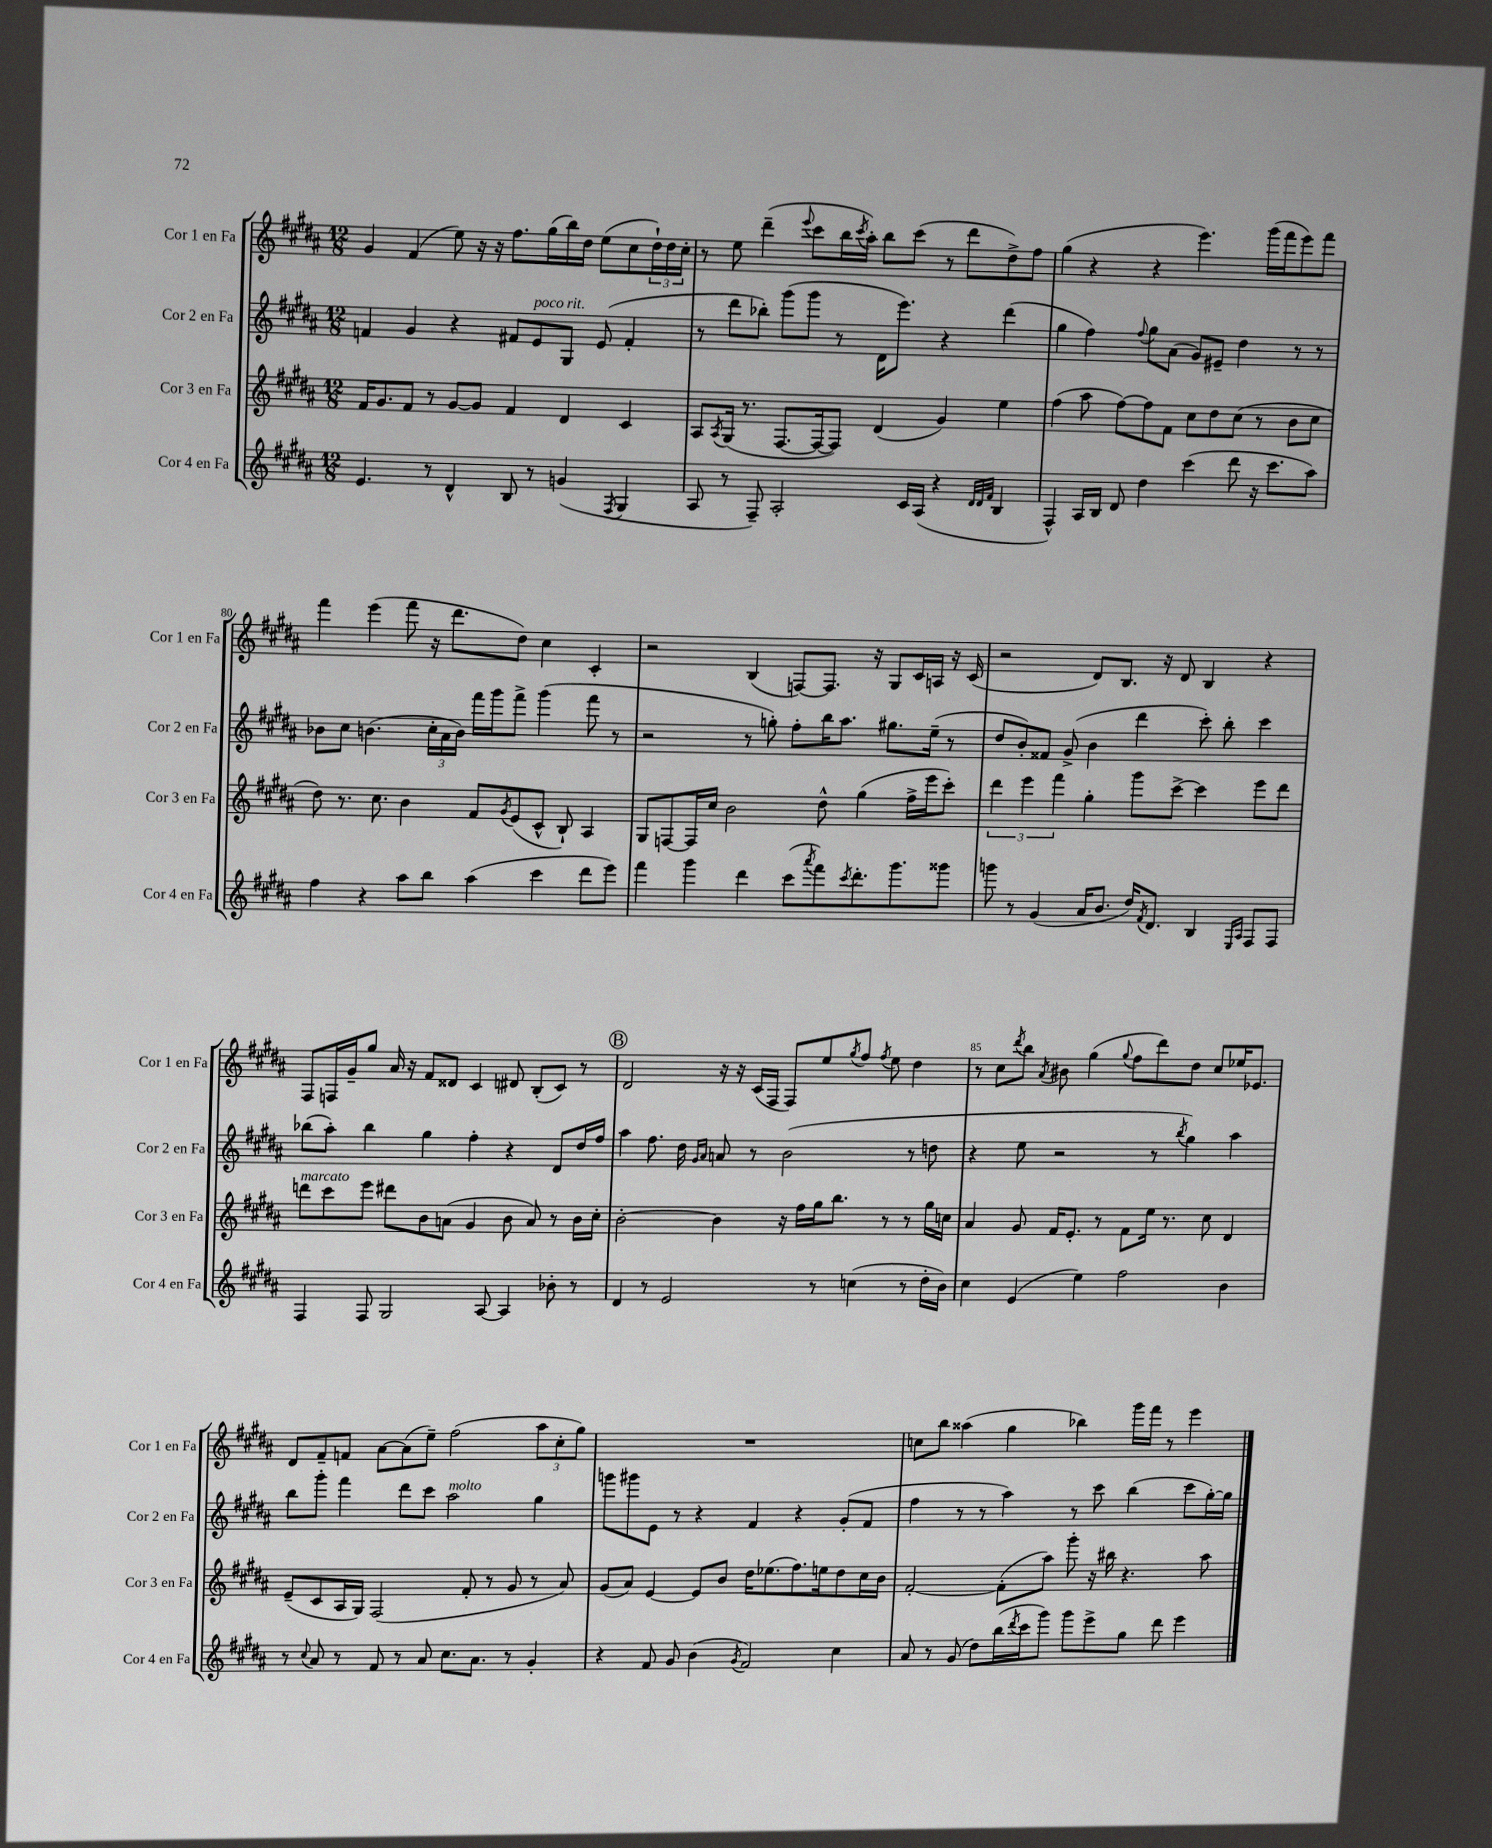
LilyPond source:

<<
\new StaffGroup <<
\new Staff = "s0" \with { instrumentName = "Cor 1 en Fa" shortInstrumentName = "Cor 1 en Fa" } {
    \clef treble \key b \major \numericTimeSignature \time 12/8
    gis'4 fis'4( e''8) r16 r16 fis''8. gis''16( b''16) dis''16 e''8( cis''8 \tuplet 3/2 { dis''16-!) dis''16 cis''16-. } |
    r8 e''8 dis'''4--( \appoggiatura { e'''8 } cis'''8 b''16 \acciaccatura { cis'''8 } ais''16-.) b''8 cis'''8( r8 dis'''8 dis''8->) fis''8 |
    gis''4( r4 r4 e'''4.) gis'''16( fis'''16 e'''8) fis'''8 |
    fis'''4 e'''4( fis'''8 r16 dis'''8. dis''8) cis''4 cis'4-. |
    r2 b4( f8~) f8. r16 gis8 cis'16 a16 r16 cis'16( |
    r2 dis'8) b8. r16 dis'8 b4 r4 |
    fis8 f16 gis'16-- gis''8 ais'16 r16 fis'8 disis'8 cis'4 dis'8 b8-.( cis'8) r8 |
    \mark \markup { \circle "B" } dis'2 r16 r16 cis'16( fis16 fis8) e''8 \acciaccatura { gis''8 } fis''8 \acciaccatura { fis''8 } e''8 dis''4 |
    r8 cis''8 \acciaccatura { dis'''8 } b''8 \acciaccatura { ais'8 } bis'8 gis''4( \appoggiatura { gis''8 } fis''8 dis'''8) dis''8 cis''8 ees''16 ees'8. |
    dis'8 fis'8-- f'8 ais'8~ ais'8( e''8--) fis''2( \tuplet 3/2 { ais''8 cis''8-. gis''8) } |
    R1. |
    c''8 b''8 aisis''4( gis''4 bes''4) gis'''16 fis'''16 r8 e'''4 \bar "|." |
}
\new Staff = "s1" \with { instrumentName = "Cor 2 en Fa" shortInstrumentName = "Cor 2 en Fa" } {
    \clef treble \key b \major \numericTimeSignature \time 12/8
    f'4 gis'4 r4 fis'8 e'8^\markup { \italic "poco rit." } gis8 e'8( fis'4-. |
    r8 dis'''8 bes''8-.) gis'''8( gis'''8 r8 dis'16 e'''8.) r4 dis'''4( |
    gis''4 fis''4) \appoggiatura { fis''8 } gis''8 ais'8( gis'8) eis'8-- dis''4 r8 r8 |
    bes'8 cis''8 b'4.( \tuplet 3/2 { cis''16-. ais'16 b'16) } fis'''16 gis'''16 fis'''8-> gis'''4( fis'''8 r8 |
    r2 r8 g''8-.) fis''8-. b''16 ais''8. gis''8. e''16--( r8 |
    dis''8 b'8-.) fisis'8 gis'8->( b'4 dis'''4 cis'''8-.) b''8-. cis'''4 |
    bes''8( ais''8-.) bes''4 gis''4 fis''4-. r4 dis'8 dis''16 fis''16 |
    \mark \markup { \circle "B" } ais''4 fis''8. dis''16 \grace { gis'16 ais'16 } a'8 r8 b'2( r8 d''8 |
    r4 e''8 r2 r8 \acciaccatura { b''8 } gis''4) ais''4 |
    b''8 gis'''8-. fis'''4 dis'''8 cis'''8 ais''2^\markup { \italic "molto" } gis''4 |
    g'''8 gis'''8 e'8 r8 r4 fis'4 r4 gis'8-.( fis'8 |
    fis''4 r8 r8 ais''4) r8 cis'''8 b''4( cis'''8 gis''16~-.) gis''16 \bar "|." |
}
\new Staff = "s2" \with { instrumentName = "Cor 3 en Fa" shortInstrumentName = "Cor 3 en Fa" } {
    \clef treble \key b \major \numericTimeSignature \time 12/8
    fis'16 gis'8. fis'8 r8 gis'8~ gis'8 fis'4 dis'4 cis'4 |
    ais8 \acciaccatura { ais8 } gis16( r8. fis8.~ fis16~ fis8) dis'4( gis'4) e''4 |
    fis''4( ais''8 fis''8~) fis''8 fis'8 cis''8 dis''8 cis''8( r8 b'8 cis''8 |
    dis''8) r8. cis''8. b'4 fis'8 \acciaccatura { gis'8 } e'8( cis'8-^ b8-!) ais4 |
    gis8 f8~ f16 cis''16 b'2 dis''8-^ gis''4( fis''16-> e'''16 cis'''8-.) |
    \tuplet 3/2 { dis'''4 e'''4 fis'''4 } gis''4-. gis'''8 cis'''8~-> cis'''4 e'''8 dis'''8 |
    d'''8^\markup { \italic "marcato" } cis'''8 e'''8 dis'''8 b'8 a'8( gis'4 b'8 a'8) r8 b'16 cis''16-. |
    \mark \markup { \circle "B" } b'2~-. b'4 r16 fis''16 gis''16 b''8. r8 r8 gis''16 c''16 |
    ais'4 gis'8 fis'16 e'8.-. r8 fis'8 e''16 r8. cis''8 dis'4 |
    e'8--( cis'8 ais16 gis16) fis2( fis'8-. r8 gis'8 r8 ais'8) |
    gis'8( ais'8) e'4~ e'8 b'8 dis''16 ees''8.( fis''8.) e''16 dis''8 cis''16 b'16 |
    fis'2~-. fis'8-.( ais''8) gis'''8-. r16 bis''16 r4. ais''8 \bar "|." |
}
\new Staff = "s3" \with { instrumentName = "Cor 4 en Fa" shortInstrumentName = "Cor 4 en Fa" } {
    \clef treble \key b \major \numericTimeSignature \time 12/8
    e'4. r8 dis'4-^ b8 r8 g'4( \acciaccatura { fis8 } gis4 |
    ais8 r8 fis8--) ais2-. cis'16 ais16( r4 \grace { dis'32 dis'32 fis'32 } b4 |
    fis4-^) ais16 b16 dis'8 dis''4 cis'''4( dis'''8 r16 cis'''8. ais''8) |
    fis''4 r4 ais''8 b''8 ais''4( cis'''4 dis'''8 e'''8) |
    fis'''4 gis'''4 dis'''4 cis'''8( \acciaccatura { ais'''8 } fis'''8) \acciaccatura { cis'''8 } dis'''8.-. gis'''8. gisis'''8 |
    g'''8 r8 gis'4( ais'16 b'8. dis''16) \acciaccatura { fis'8 } dis'8. b4 \grace { e16 ais16 } fis8 fis8 |
    fis4 fis8 gis2 ais8~ ais4 bes'8-. r8 |
    \mark \markup { \circle "B" } dis'4 r8 e'2 r8 c''4( r8 dis''16-. b'16) |
    cis''4 e'4( e''4) fis''2 b'4 |
    r8 \appoggiatura { cis''8 } ais'8 r8 fis'8 r8 ais'8 cis''8. ais'8. r8 gis'4-. |
    r4 fis'8 gis'8 b'4( \acciaccatura { gis'8 } fis'2) cis''4 |
    ais'8 r8 gis'8( dis''8) b''16( \acciaccatura { dis'''8 } cis'''16 gis'''8) gis'''8 e'''8-> gis''8 dis'''8 e'''4 \bar "|." |
}
>>
>>
\layout { \context { \Score currentBarNumber = #77 \override BarNumber.break-visibility = ##(#f #t #t) barNumberVisibility = #(every-nth-bar-number-visible 5) } }
